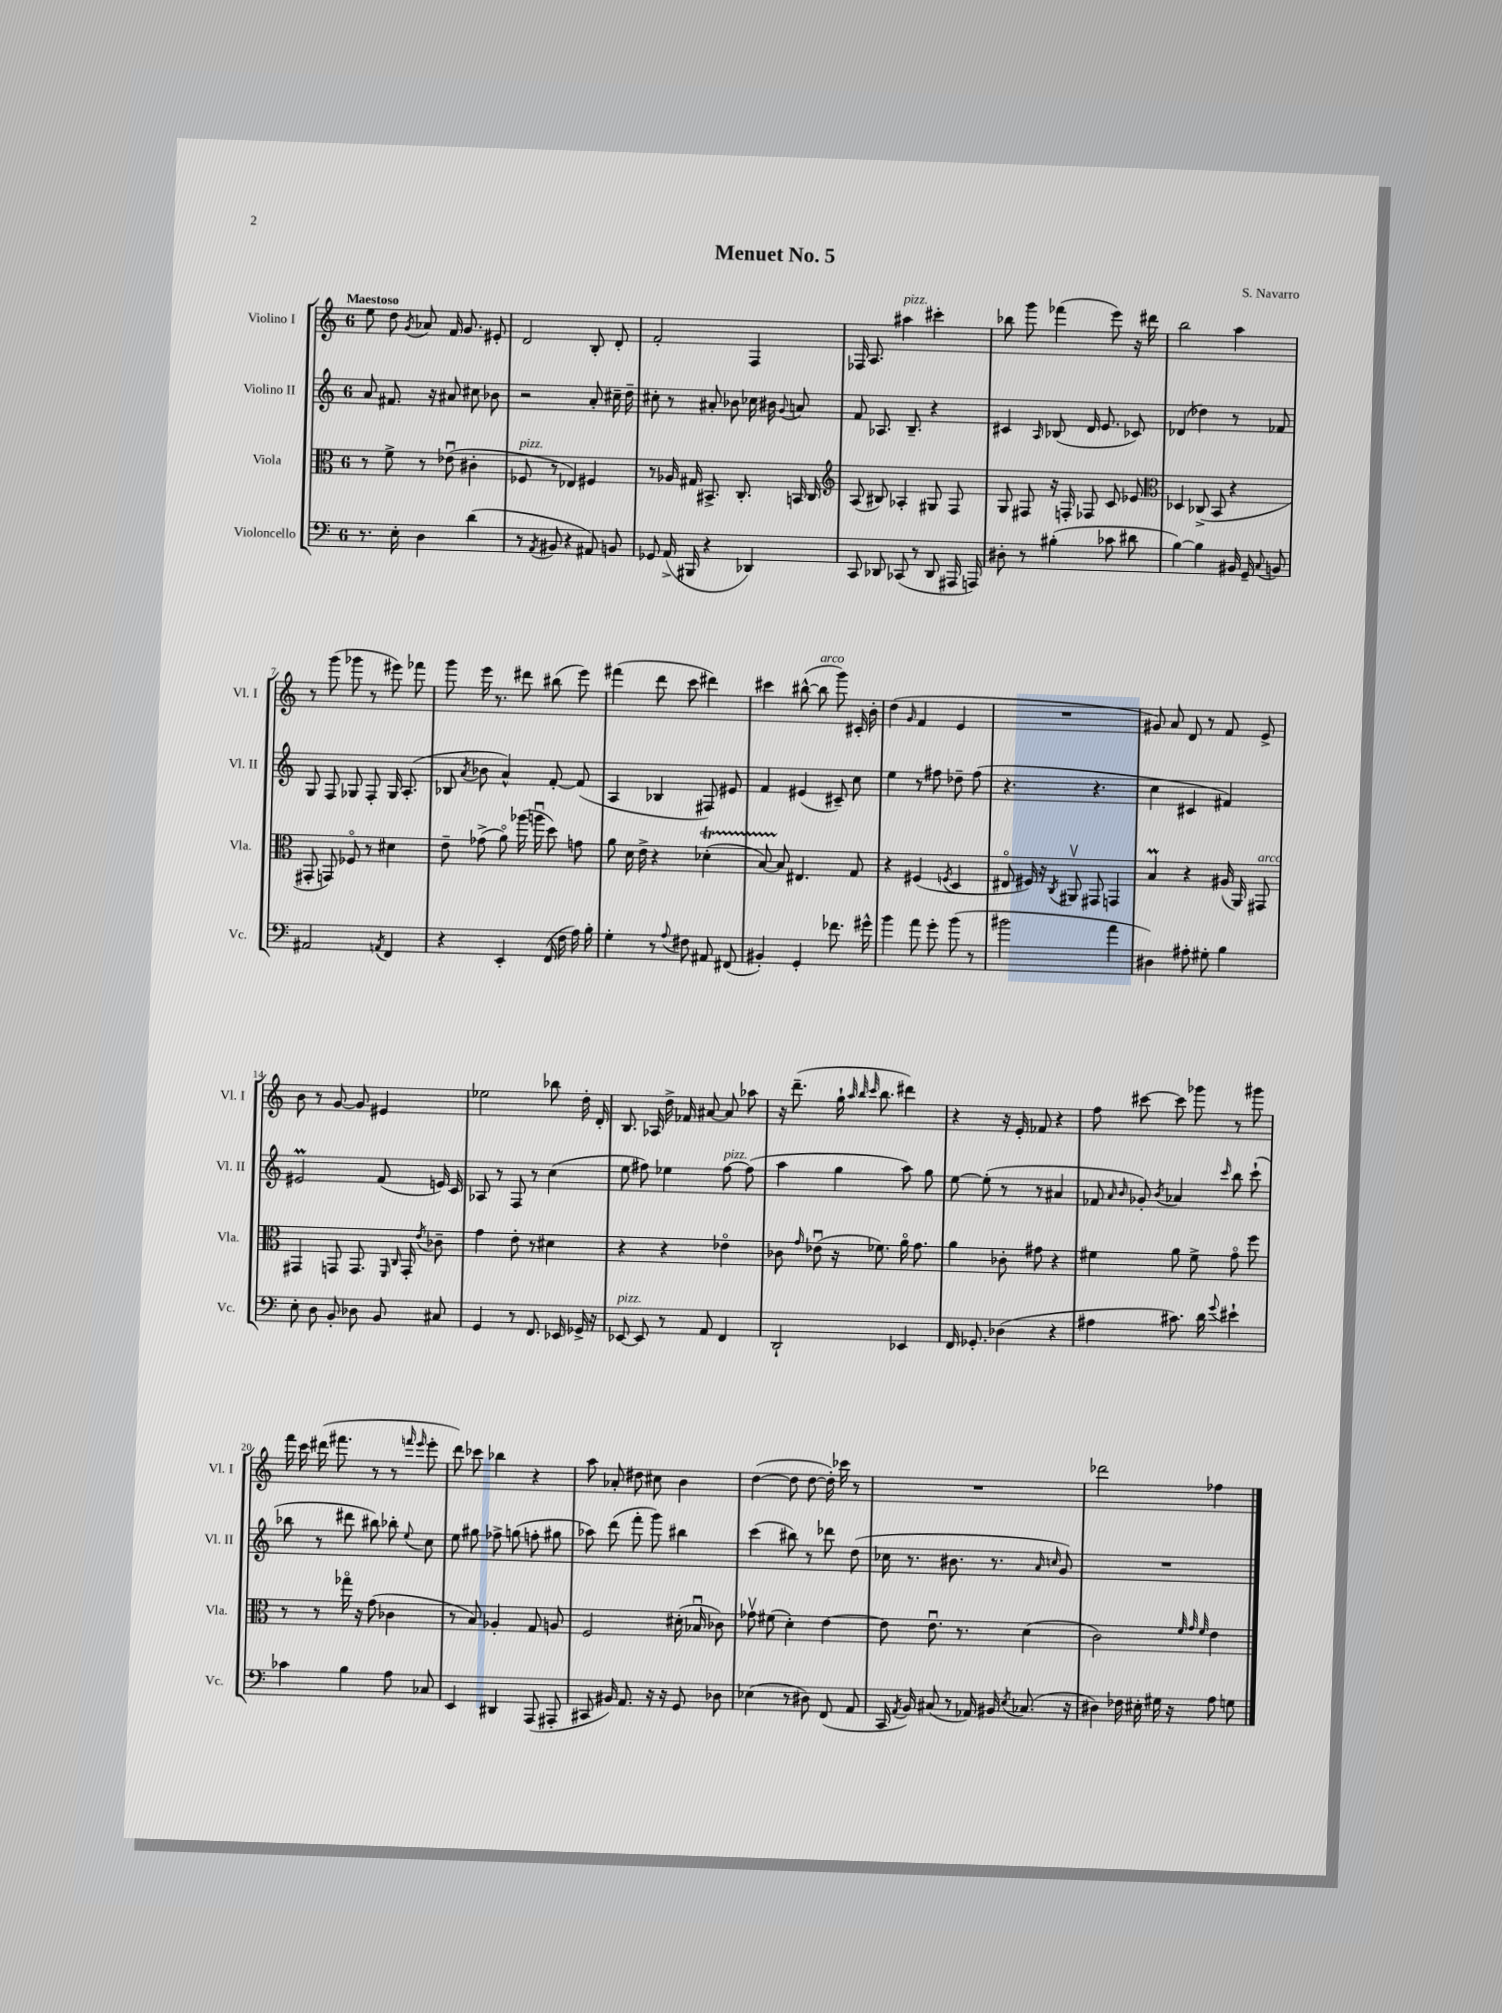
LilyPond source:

\header { title = "Menuet No. 5" composer = "S. Navarro" }
<<
\new StaffGroup <<
\new Staff = "s0" \with { instrumentName = "Violino I" shortInstrumentName = "Vl. I" } {
    \clef treble \key c \major \once \override Staff.TimeSignature.style = #'single-digit \time 6/8 \tempo "Maestoso"
    \autoBeamOff e''8 d''8 \acciaccatura { g'8 } aes'8 f'16 g'8. eis'8-. |
    d'2 b8-. d'8-. |
    f'2-. f4 |
    fes16 a8. ais''4^\markup { \italic "pizz." } cis'''4-. |
    bes''8 g'''8 fes'''4( e'''8) r16 dis'''16 |
    b''2 a''4 |
    r8 g'''8( ges'''8 r8 eis'''8) fes'''8 |
    g'''8 e'''16 r8. dis'''8 bis''8( e'''8) |
    fis'''4( d'''8 c'''8 dis'''4) |
    cis'''4 bis''8~-^( bis''8^\markup { \italic "arco" } g'''8) cis'16-. b'16-. |
    d''4( \grace { g'16 } f'4 e'4 |
    R2. |
    gis'8) a'8 d'8 r8 f'8 e'8-> |
    b'8 r8 g'8~ g'8 eis'4 |
    ees''2 bes''8 d''16-. d'16-. |
    b8. aes16 d''16-> fes'16 ais'8~ ais'8 aes''8 |
    r16 d'''8.--( g''16-! \grace { a''32 b''32 c'''32 } b''8. dis'''4) |
    r4 r16 e'16-. fes'8 r4 |
    f''8 cis'''8~ cis'''8 ges'''8 r8 gis'''8 |
    f'''16 c'''16 dis'''16( fis'''8. r8 r8 \grace { f'''16 e'''16 } e'''8-. |
    d'''8) ces'''8 bes''4 r4 |
    a''8 aes'8-. dis''8 cis''8 b'4 |
    d''4~( d''8 d''8~ d''16-.) ces'''16 r8 |
    R2. |
    des'''2 fes''4 \bar "|." |
}
\new Staff = "s1" \with { instrumentName = "Violino II" shortInstrumentName = "Vl. II" } {
    \clef treble \key c \major \once \override Staff.TimeSignature.style = #'single-digit \time 6/8
    \autoBeamOff a'8 fis'8. r16 ais'8 cis''8 bes'8 |
    r2 a'8-. cis''16-- d''16-- |
    cis''8-. r8 ais'8-. bes'8 ces''16 bis'16 \appoggiatura { g'8 } a'8 |
    f'8 aes8. b8.-- r4 |
    cis'4 \grace { a16 } bes8( d'16 e'8. ces'8) |
    des'4( des''4) r8 fes'8 |
    g8 f8 ges8 f8-. ges16 a8.-.( |
    bes8 \acciaccatura { a'8 } bes'8 a'4-^) f'8~-. f'8( |
    a4 bes4 fis8) eis'8 |
    f'4 eis'4( cis'8--) c''8 |
    e''4 r8 fis''8 des''8-- fis''8( |
    r4. r4. |
    c''4 cis'4 fis'4) |
    eis'2\prall f'8( e'16) c'16 |
    aes8 r8 f8 r8 c''4( |
    e''8 fis''8) ees''4 fis''8~^\markup { \italic "pizz." } fis''8( |
    a''4 g''4 a''8) g''8 |
    e''8~ e''8-.( r8 r8 ais'4 |
    fes'8 \grace { a'16 b'16 } ges'8-.) \acciaccatura { b'8 } aes'4 \grace { c'''16 } b''8 c'''8-!( |
    bes''8 r8 dis'''8 bis''8) bes''8-. \appoggiatura { e''8 } c''8 |
    e''8 gis''8 fes''8-> g''8( f''8-. gis''8 |
    aes''8) d'''8( f'''8-. g'''8) bis''4 |
    c'''4( bis''8) r8 des'''8 d''8( |
    ces''16 r8. bis'8. r8. \grace { a'16 c''16 } g'8) |
    R2. \bar "|." |
}
\new Staff = "s2" \with { instrumentName = "Viola" shortInstrumentName = "Vla." } {
    \clef alto \key c \major \once \override Staff.TimeSignature.style = #'single-digit \time 6/8
    \autoBeamOff r8 f'8-> r8 ees'8\downbow( cis'4-. |
    fes8^\markup { \italic "pizz." } r8 ees4) fis4 |
    r8 aes16 gis16 bis,8.-> c8.-. b,16 c16 |
    \clef treble a8( bis8) aes4-. gis8 f8 |
    g8 fis8 r16 f16-. fes8 c'8 ees'8 |
    \clef alto des4 ces8->( b,8 r4 |
    gis,8-. g,8) fes8\flageolet r8 dis'4 |
    e'8-- ges'8->( a'8\flageolet) aes''16( a''16\downbow d''8) g'8 |
    a'8 d'16 e'16-> r4 des'4-.\startTrillSpan( |
    b8~) b8\stopTrillSpan eis4. g8 |
    r4 fis4( \acciaccatura { f8 } d4 |
    eis8\flageolet fis16) r16 \acciaccatura { c8 } ais,8\upbow gis,8 g,4 |
    b4\prall r4 ais16( a,16) gis,8^\markup { \italic "arco" } |
    gis,4 g,8 g,8. \grace { f,16 c16 } g,16-. \acciaccatura { e'8 } ces'8-- |
    g'4 e'8-. r8 dis'4 |
    r4 r4 ees'4\flageolet |
    ces'8 \grace { g'16 } ees'8\downbow( r16 fes'8.) a'16\flageolet g'8. |
    a'4 ces'8-. gis'8 r4 |
    fis'4 a'8 fis'8-> g'8\flageolet f''8 |
    r8 r8 ges''16\flageolet r16 g'8( ces'4 |
    r8 b8) aes4-. g8 a8 |
    f2 dis'16-.( bes16\downbow ces'8) |
    ges'8\upbow fis'8( d'4-.) e'4~ |
    e'8 e'8.\downbow r8. d'4( |
    c'2) \grace { f'32 g'32 f'32 } e'4 \bar "|." |
}
\new Staff = "s3" \with { instrumentName = "Violoncello" shortInstrumentName = "Vc." } {
    \clef bass \key c \major \once \override Staff.TimeSignature.style = #'single-digit \time 6/8
    \autoBeamOff r8. e16-. d4 d'4( |
    r8 \acciaccatura { a,8 } bis,8 r4 ais,8) b,8 |
    ges,8 a,16->( bis,,16 r4 des,4) |
    c,8 des,8 ces,8( r8 des,8 ais,,16 a,,16) |
    dis8-. r8 bis4-.( ces'8 dis'8 |
    b4~) b4 bis,16 g,16-- \appoggiatura { c8 } b,8 |
    ais,2 \acciaccatura { a,8 } f,4 |
    r4 e,4-. f,16( f16 a16) b16-. |
    g4-. r8 \appoggiatura { a8 } fis8 ais,8 fis,8( |
    bis,4-.) g,4-. fes'8. gis'16-^ |
    b'4 a'8 g'8-. b'8( r8 |
    bis'2 a'4 |
    dis4) ais8-. gis8-. b4 |
    e8-. d8 b,8-. des8 b,8 cis8 |
    g,4 r8 f,8. ees,16 ges,16-> r16 |
    ees,8~^\markup { \italic "pizz." } ees,8 r8 a,8 f,4 |
    d,2-! ees,4 |
    f,16 ges,8.-. des4( r4 |
    ais4 cis'8.) d'16 \appoggiatura { g'8 } eis'4-! |
    ces'4 b4 a8 ces8 |
    e,4 dis,4 a,,8( ais,,8-. |
    cis,8 bis,16) a,8. r16 r16 g,8 des8 |
    ees4( r8 dis8) f,8( a,8 |
    c,16 \acciaccatura { a,8 } b,16) cis8( r8 aes,16) bis,16 \acciaccatura { e8 } ces8.( r16 |
    dis4) fes16 eis16-. gis16 r16 a8 g8 \bar "|." |
}
>>
>>
